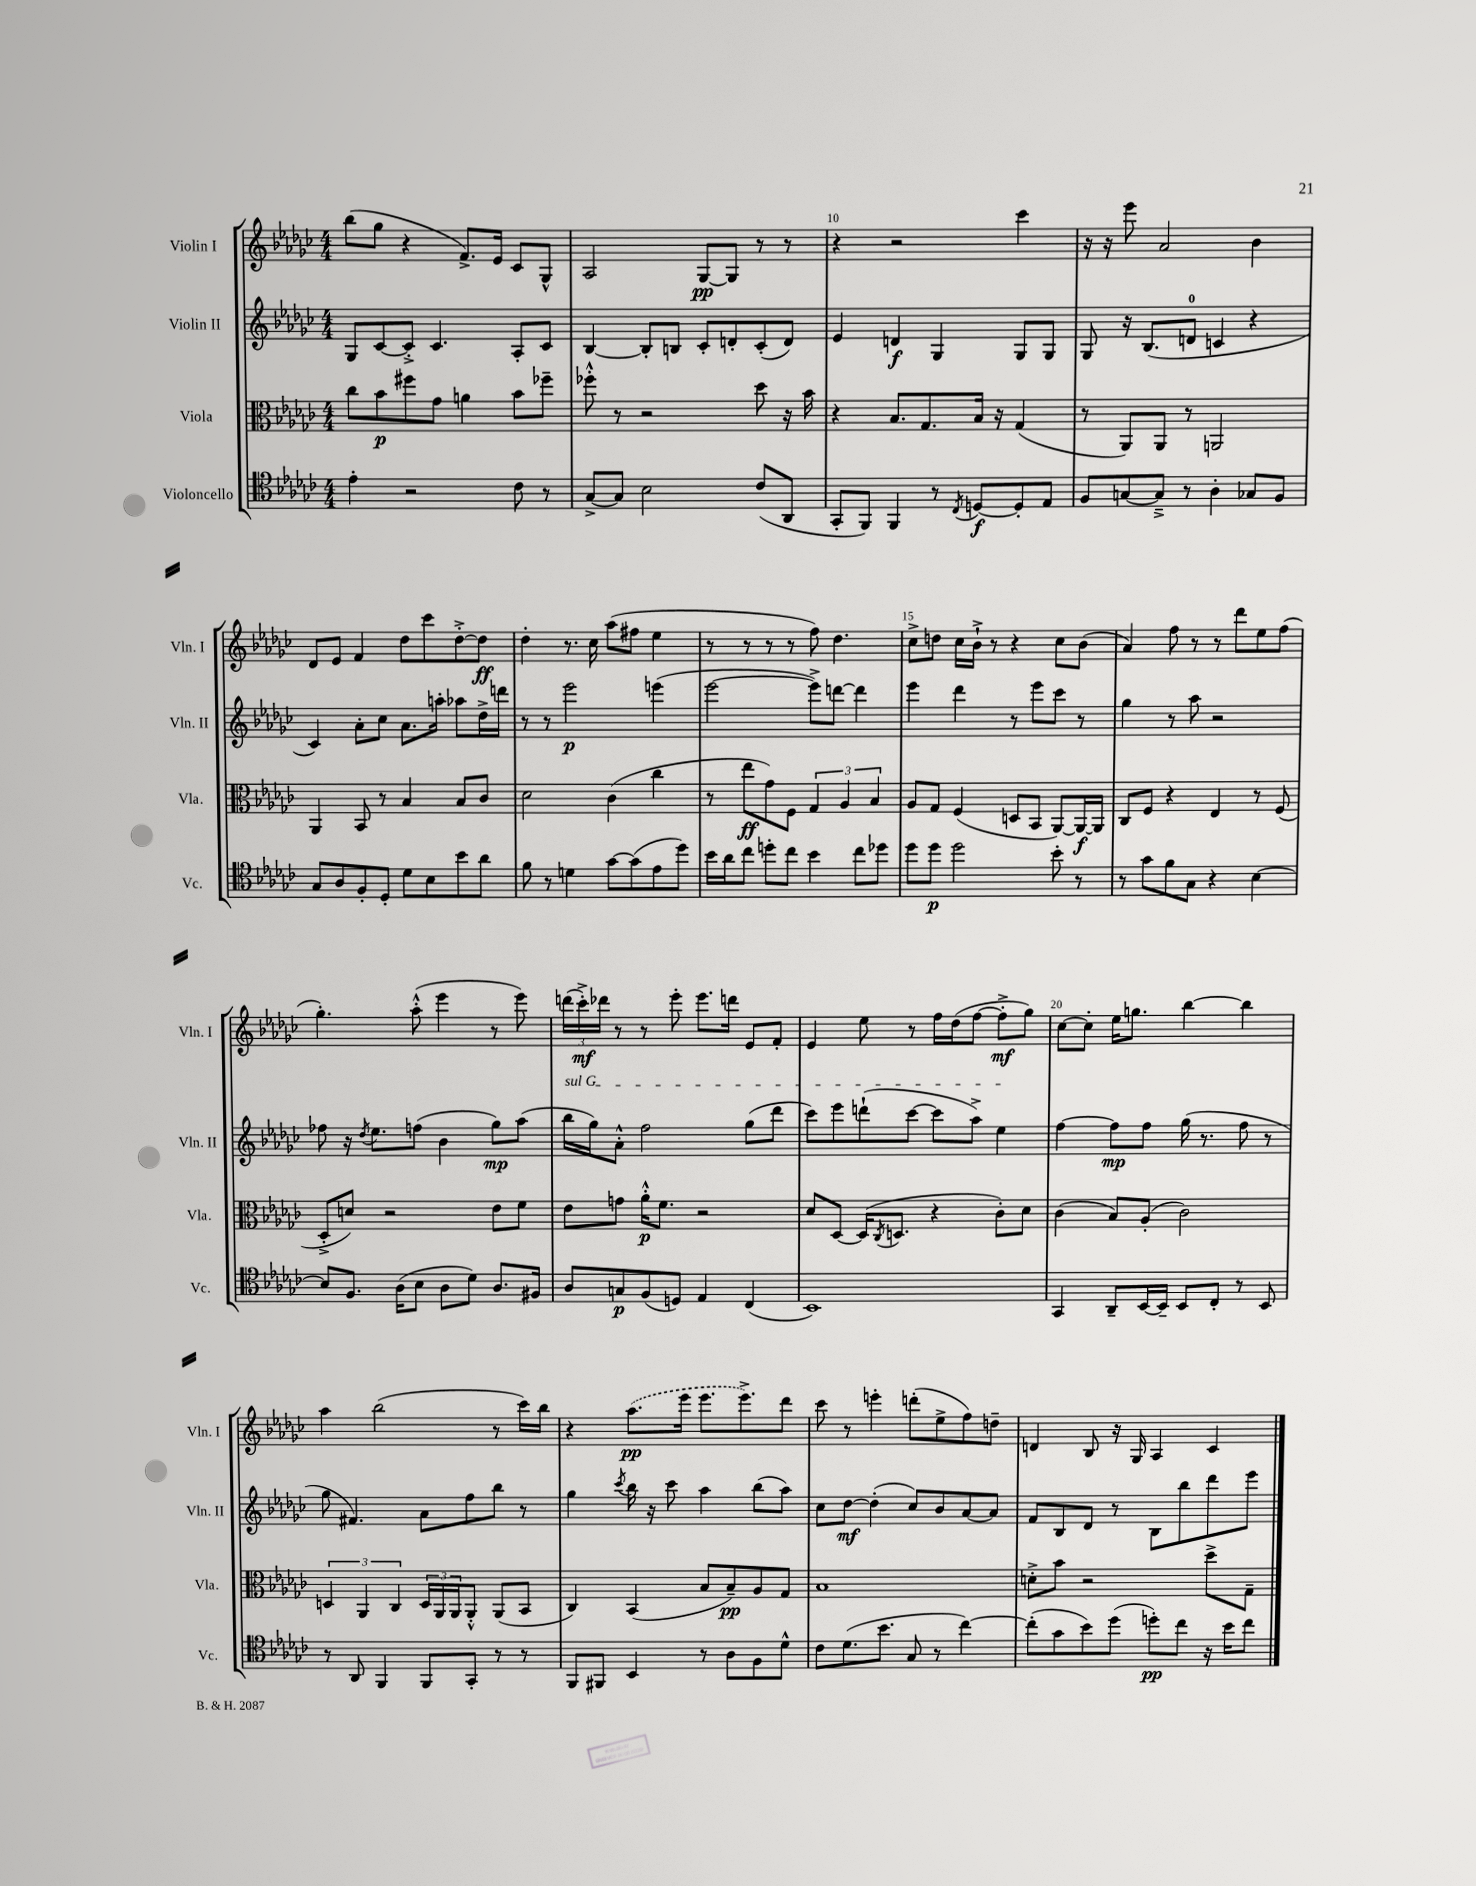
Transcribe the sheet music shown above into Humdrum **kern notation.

**kern	**kern	**kern	**kern
*staff4	*staff3	*staff2	*staff1
*clefC4	*clefC3	*clefG2	*clefG2
*k[b-e-a-d-g-c-]	*k[b-e-a-d-g-c-]	*k[b-e-a-d-g-c-]	*k[b-e-a-d-g-c-]
*M4/4	*M4/4	*M4/4	*M4/4
4e-'	8cc-	8G-	(8bb-
.	8b-	[8c-	8gg-
2r	8ff#	8c-'^]	4r
.	8g-	4.c-	.
.	4a	.	8.f^)
.	.	.	16e-
8c-	8b-	8A-'	8c-
8r	8ff-~	8c-	8G-^^
=	=	=	=
[8G-^	8ff-'^^	[4B-	2A-
8G-]	8r	.	.
2B-	2r	8B-']	.
.	.	8B	.
.	.	8c-'	[8G-
.	.	8d'	8G-]
(8c-	8dd-	(8c-'	8r
8AA-	16r	8d)	8r
.	16b-	.	.
=	=	=	=
8GG-'	4r	4e-	4r
8FF)	.	.	.
4FF	8.B-	4d	2r
.	8.G-	.	.
8r	.	4G-	.
8qC-	.	.	.
[8D	16B-	.	.
.	16r	.	.
8D']	(4G-	8G-	4ccc-
8E-	.	8G-	.
=	=	=	=
8F	8r	8G-	16r
.	.	.	16r
[8G	8AA-)	16r	8eee-
.	.	(8.B-	.
8G~^]	8AA-	.	2a-
8r	8r	8d	.
4A-'	2AA	4c	.
8G-	.	4r	4b-
8F	.	.	.
=	=	=	=
8G-	4AA-	4c-)	8d-
8A-	.	.	8e-
8F'	8BB-	8a-'	4f
8D-'	8r	8cc-	.
8d-	4B-	8.a-	8dd-
8B-	.	.	8ccc-
.	.	16aa'	.
8b-	8B-	8aa-	[8dd-'^
8a-	8c-	16dd-^	8dd-]
.	.	16ddd	.
=	=	=	=
8f	2d-	8r	4dd-'
8r	.	8r	.
4d	.	2eee-	8.r
.	.	.	16cc-
[8g-	(4c-	.	(8aa-
(8g-]	.	.	8ff#
8e-	4cc-	(4eee	4ee-
8dd-)	.	.	.
=	=	=	=
16b-	8r	[2eee-	8r
16a-	.	.	.
8cc-	8ee-	.	8r
8dd'	8g-)	.	8r
8cc-	8F	.	8r
4b-	6G-	8eee-^])	8ff)
.	.	[8ddd	4.dd-
.	6A-	.	.
8cc-	.	4ddd]	.
.	6B-	.	.
8dd-	.	.	.
=	=	=	=
8dd-	8A-	4eee-	8cc-^
8dd-	8G-	.	8dd
2dd-	(4F	4ddd-	16cc-
.	.	.	16b-`^
.	.	.	8r
.	8D	8r	4r
.	8BB-	8eee-	.
8b-'	[8AA-)	8ccc-	8cc-
8r	16AA-_	8r	(8b-
.	16AA-]	.	.
=	=	=	=
8r	8C-	4gg-	4a-)
8g-	8F	.	.
8f	4r	8r	8ff
8G-	.	8aa-	8r
4r	4E-	2r	8r
.	.	.	8ddd-
[4B-	8r	.	8ee-
.	(8F	.	(8ff
=	=	=	=
8B-]	8D-'^	8ff-	4.gg-')
8.F	8d)	16r	.
.	.	8qdd-	.
.	.	8.ee-	.
.	2r	.	.
(16A-	.	.	.
8B-	.	(8ff	(8aa-'^^
8A-	.	4b-	4eee-
8d-)	.	.	.
8.A-	8e-	8gg-)	8r
.	8f	(8aa-	8eee-)
16F#	.	.	.
=	=	=	=
8A-	8e-	16bb-	(24ddd
.	.	.	24ccc-'^)
.	.	16gg-)	.
.	.	.	24ddd-
8G	8g	8a-'^^	8r
(8F	16a-'^^	2ff	8r
.	8.f	.	.
8D)	.	.	8eee-'
4E-	2r	.	8.eee-
.	.	.	16ddd
(4C-	.	(8gg-	8e-
.	.	8ddd-	8f'
=	=	=	=
1BB-)	8d-	8ccc-)	4e-
.	[8D-	8eee-	.
.	(16D-]	(8ddd`	8ee-
.	8qC-	.	.
.	8.D	.	.
.	.	[8ccc-	8r
.	4r	8ccc-]	16ff
.	.	.	(16dd-
.	.	8aa-^)	[8ff
.	8c-')	4ee-	8ff'^]
.	8d-	.	8gg-)
=	=	=	=
4GG-	(4c-	[4ff	[8cc-
.	.	.	8cc-']
8AA-~	8B-)	8ff]	16ee-
.	.	.	8.gg
[16BB-	(8A-'	8ff	.
16BB-~]	.	.	.
8BB-	2c-)	(16gg-	[4bb-
.	.	8.r	.
8C-'	.	.	.
8r	.	8ff	4bb-]
8BB-	.	8r	.
=	=	=	=
8r	6D	8gg-	4aa-
8AA-	.	4.f#)	.
.	6AA-	.	.
4FF	.	.	(2bb-
.	6C-	.	.
8FF	24D	8a-	.
.	24AA-	.	.
.	24AA-	.	.
8GG-'	8AA-'^^	8ff	.
8r	(8AA-	8bb-	8r
8r	8BB-	8r	16ccc-)
.	.	.	16bb-
=	=	=	=
8FF	4C-)	4gg-	4r
8FF#	.	.	.
.	.	8qccc-	.
4BB-	(4BB-	16bb-	(8.aa-
.	.	16r	.
.	.	8ccc-	.
.	.	.	16eee-
8r	8B-	4aa-	8.eee-
8A-	8B-~)	.	.
.	.	.	8.eee-^)
8F	8A-	(8bb-	.
8d-^^	8G-	8aa-)	8ddd-
=	=	=	=
8c-	1B-	8cc-	8ccc-
(8.d-	.	[8dd-	8r
.	.	(4dd-']	4eee'
8.b-	.	.	.
8G-	.	8cc-)	(8ddd'
8r	.	8b-	8ee-^
[4cc-)	.	[8a-	8ff)
.	.	8a-]	8dd~
=	=	=	=
(8cc-']	8d'^	8f	4d
8g-	8b-	8B-	.
8b-)	2r	8d-	8B-
(8dd-	.	8r	16r
.	.	.	16G-
8dd')	.	8B-	4A-
8cc-	.	8bb-	.
16r	8dd-^	8ddd-	4c-
16b-	.	.	.
8cc-	8G-~	8eee-	.
==	==	==	==
*-	*-	*-	*-
